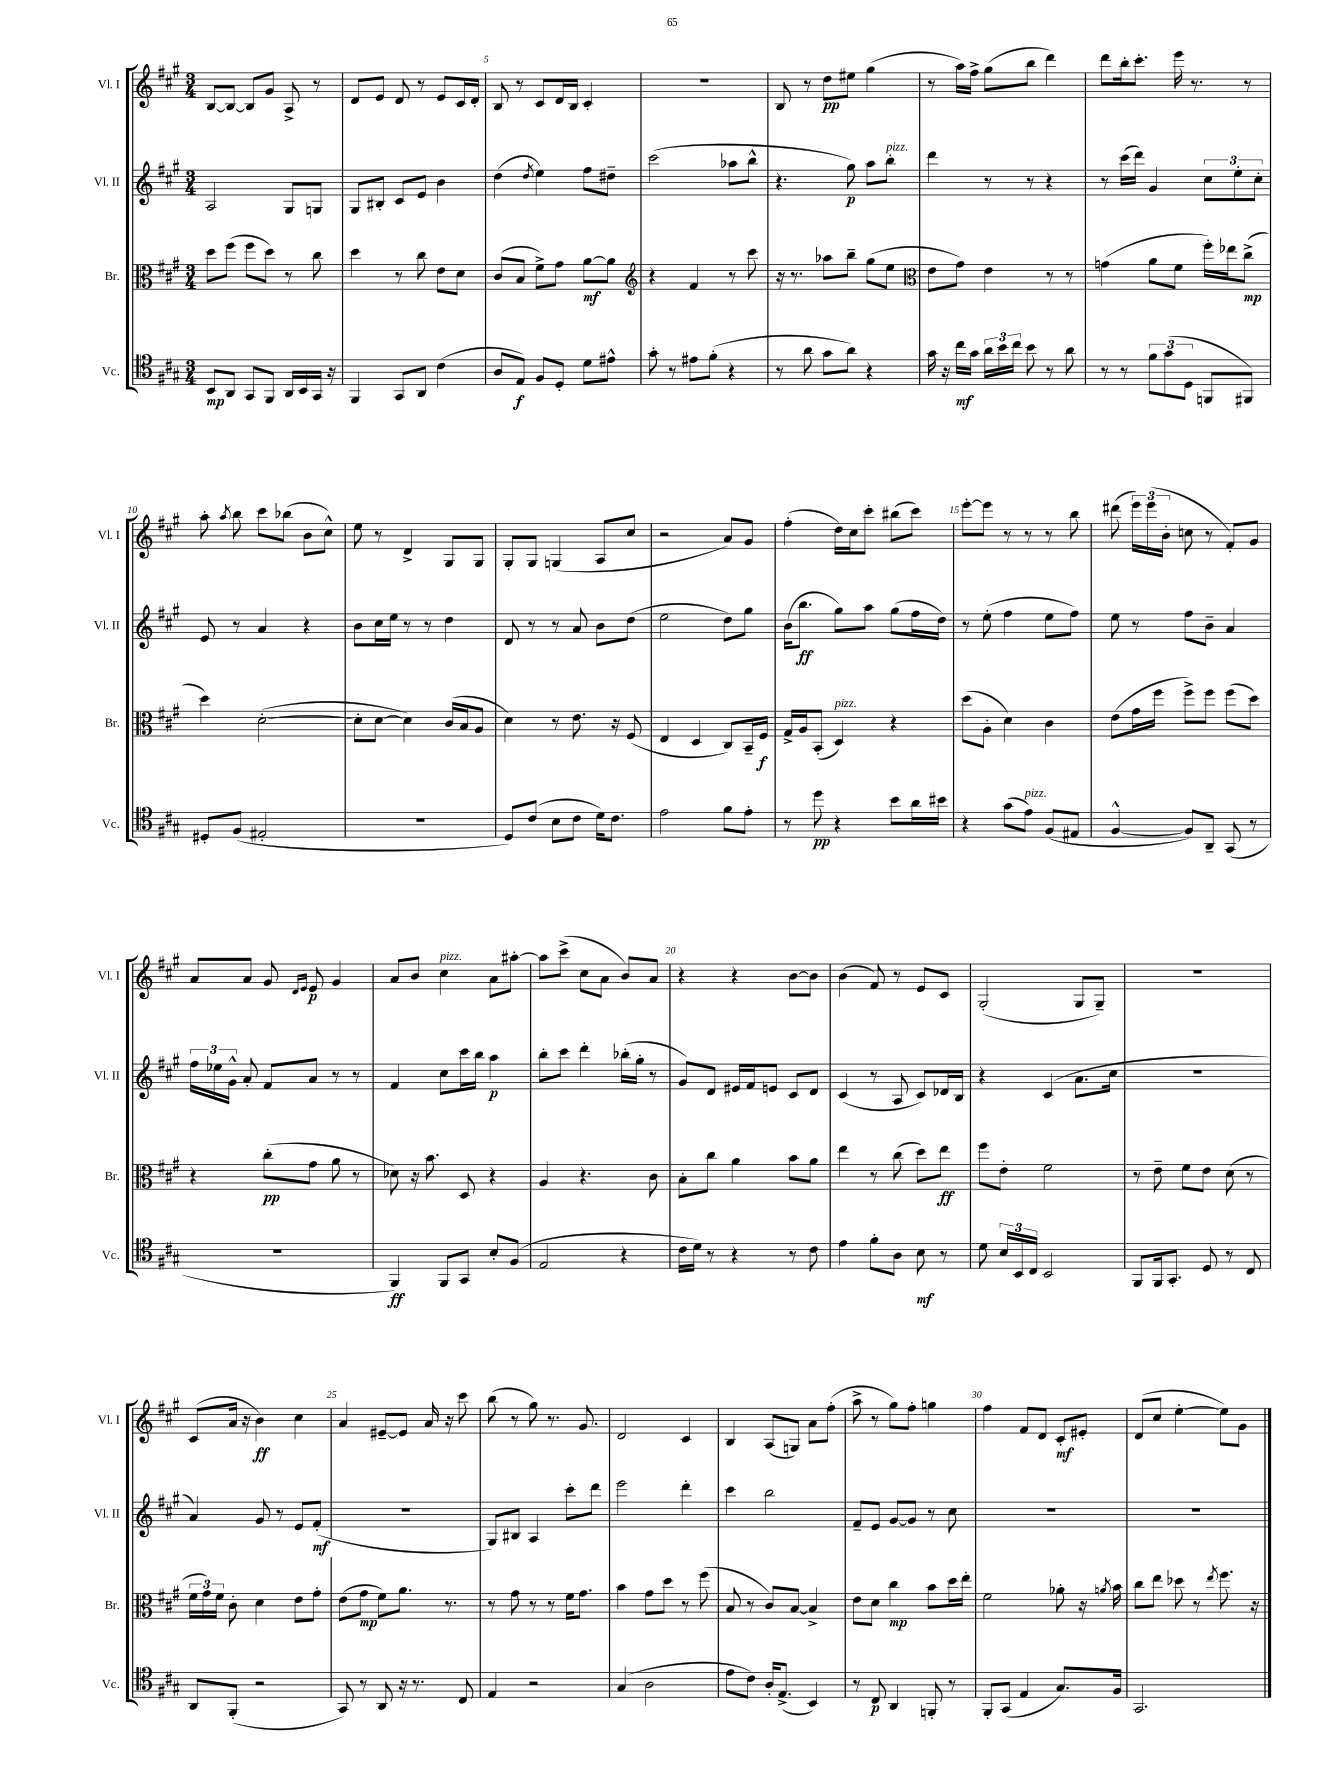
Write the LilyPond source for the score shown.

<<
\new StaffGroup <<
\new Staff = "s0" \with { instrumentName = "Vl. I" shortInstrumentName = "Vl. I" } {
    \clef treble \key a \major \numericTimeSignature \time 3/4
    \autoBeamOff b8[~ b8]~ b8[ gis'8] a8-> r8 |
    d'8[ e'8] d'8 r8 e'8[ cis'16 d'16]-. |
    b8 r8 cis'8[ d'16 b16] cis'4-. |
    R2. |
    b8 r8 d''8[\pp eis''8] gis''4( |
    r8 a''16[) fis''16]-> gis''8[( b''8] d'''4) |
    d'''8[ b''16-. cis'''8.]-. e'''16 r8. r8 |
    a''8-. \acciaccatura { a''8 } b''8 cis'''8[ bes''8]( b'8[ cis''8]-^) |
    e''8 r8 d'4-> gis8[ gis8] |
    gis8[-. gis8] g4( a8[ cis''8] |
    r2 a'8[) gis'8] |
    fis''4-.( d''16[) cis''16 cis'''8]-. bis''8[( cis'''8]) |
    e'''8[~-. e'''8] r8 r8 r8 b''8 |
    dis'''8( \tuplet 3/2 { e'''16[) e'''16( b'16]-. } c''8 r8 fis'8[-.) gis'8] |
    a'8[ a'8] gis'8 \grace { d'16[ e'16] } e'8\p gis'4 |
    a'8[ b'8] cis''4^\markup { \italic "pizz." } a'8[ ais''8]~-. |
    ais''8[ cis'''8]->( cis''8[ a'8] b'8[) a'8] |
    r4 r4 b'8[~ b'8] |
    b'4( fis'8) r8 e'8[ cis'8] |
    gis2-.( gis8[ gis8]--) |
    R2. |
    cis'8[( a'16] r16 b'4\ff) cis''4 |
    a'4 eis'8[~-- eis'8] a'16 r16 cis'''8 |
    b''8( r8 gis''8) r8. gis'8. |
    d'2 cis'4 |
    b4 a8[( g8]) a'8[ fis''8]-.( |
    a''8-> r8 gis''8[) fis''8]-. g''4 |
    fis''4 fis'8[ d'8] cis'8[-.\mf eis'8]-. |
    d'8[( cis''8] e''4~-. e''8[) gis'8] \bar "|." |
}
\new Staff = "s1" \with { instrumentName = "Vl. II" shortInstrumentName = "Vl. II" } {
    \clef treble \key a \major \numericTimeSignature \time 3/4
    \autoBeamOff a2 gis8[ g8] |
    gis8[ bis8]-. cis'8[ e'8] b'4 |
    d''4( \acciaccatura { d''8 } e''4) fis''8[ dis''8]-- |
    cis'''2( aes''8[ b''8]-^ |
    r4. gis''8\p) a''8[ b''8]-.^\markup { \italic "pizz." } |
    d'''4 r8 r8 r4 |
    r8 cis'''16[( d'''16]) gis'4 \tuplet 3/2 { cis''8[ e''8-. cis''8]-. } |
    e'8 r8 a'4 r4 |
    b'8[ cis''16 e''16] r8 r8 d''4 |
    d'8 r8 r8 a'8 b'8[ d''8]( |
    e''2 d''8[) gis''8] |
    b'16[( b''8.]\ff gis''8[) a''8] gis''8[( fis''16 d''16]) |
    r8 e''8-.( fis''4 e''8[ fis''8]) |
    e''8 r8 fis''8[ b'8]-- a'4 |
    \tuplet 3/2 { fis''16[ ees''16 gis'16]-^ } a'8-. fis'8[ a'8] r8 r8 |
    fis'4 cis''8[ cis'''16 b''16] a''4\p |
    b''8[-. cis'''8] d'''4-. bes''16[-.( gis''16]-. r8 |
    gis'8[) d'8] eis'16[ fis'16 e'8] cis'8[ d'8] |
    cis'4( r8 a8 cis'8[) des'16 b16] |
    r4 cis'4( a'8.[ cis''16] |
    R2. |
    a'4) gis'8 r8 e'8[ fis'8]-.\mf( |
    R2. |
    gis8[) bis8] a4 cis'''8[-. d'''8] |
    e'''2 d'''4-. |
    cis'''4 b''2 |
    fis'8[-- e'8] gis'8[~ gis'8] r8 cis''8 |
    R2. |
    R2. \bar "|." |
}
\new Staff = "s2" \with { instrumentName = "Br." shortInstrumentName = "Br." } {
    \clef alto \key a \major \numericTimeSignature \time 3/4
    \autoBeamOff d''8[ fis''8]( fis''8[ d''8]) r8 cis''8 |
    d''4 r8 cis''8 e'8[ d'8] |
    cis'8[( b8] fis'8[->) gis'8] a'8[~\mf a'8] |
    \clef treble r4 fis'4 r8 cis'''8 |
    r16 r8. aes''8[ b''8]-- gis''8[( e''8] |
    \clef alto e'8[ gis'8]) e'4 r8 r8 |
    g'4( a'8[ fis'8] fis''16[-.) ees''16 cis''8]->\mp( |
    d''4) d'2~-.( |
    d'8[-. d'8]~ d'4) cis'16[( b16 a8] |
    d'4) r8 e'8. r16 fis8( |
    e4 d4 cis8[) b,16-- fis16]\f |
    gis16[-> a16 b,8]-.( d4^\markup { \italic "pizz." }) r4 |
    d''8[( a8]-. d'4) cis'4 |
    e'8[( gis'16 fis''16] fis''8[->) fis''8] fis''8[( d''8]) |
    r4 cis''8[-.\pp( gis'8] a'8 r8 |
    des'8) r16 b'8. d8 r4 |
    a4 r4. cis'8 |
    b8[-. cis''8] a'4 b'8[ a'8] |
    e''4 r8 cis''8( d''8[) e''8]\ff |
    fis''8[ e'8]-. fis'2 |
    r8 e'8-- fis'8[ e'8] d'8( r8 |
    \tuplet 3/2 { fis'16[ gis'16) fis'16] } cis'8-. d'4 e'8[ gis'8]-. |
    e'8[( gis'8]\mp fis'8[) a'8.] r8. |
    r8 gis'8 r8 r8 fis'16[ gis'8.] |
    b'4 gis'8[ d''8] r8 fis''8( |
    b8 r8 cis'8[) b8]~ b4-> |
    e'8[ d'8] cis''4\mp b'8[ d''16 e''16]-. |
    fis'2 aes'8-. r16 \acciaccatura { a'8 } b'16 |
    cis''8[ e''8] des''8 r8 \acciaccatura { e''8 } fis''8. r16 \bar "|." |
}
\new Staff = "s3" \with { instrumentName = "Vc." shortInstrumentName = "Vc." } {
    \clef tenor \key a \major \numericTimeSignature \time 3/4
    \autoBeamOff b,8[\mp a,8] gis,8[ fis,8] a,16[ b,16 gis,16] r16 |
    fis,4 gis,8[ a,8] cis'4( |
    a8[ e8]\f) fis8[ d8]-. d'8[ eis'8]-^ |
    gis'8-. r8 eis'8[ fis'8]-.( r4 |
    r8 a'8 gis'8[ a'8]) r4 |
    gis'16 r16 cis''16[\mf gis'16] \tuplet 3/2 { a'16[ b'16 cis''16] } b'8 r8 a'8 |
    r8 r8 \tuplet 3/2 { fis'8[ gis'8( d8] } f,8[ fis,8]) |
    dis8[-. fis8]( eis2-. |
    R2. |
    d8[) cis'8]( b8[ cis'8] d'16[) cis'8.] |
    e'2 fis'8[ e'8]-. |
    r8 d''8\pp r4 b'8[ a'16 bis'16] |
    r4 gis'8[( e'8]^\markup { \italic "pizz." }) fis8[( eis8] |
    fis4~-^ fis8[) a,8]-- gis,8( r8 |
    R2. |
    fis,4\ff) fis,8[ gis,8] b8[-. fis8]( |
    e2 r4 |
    cis'16[ d'16]) r8 r4 r8 cis'8 |
    e'4 fis'8[-. a8] b8\mf r8 |
    d'8 \tuplet 3/2 { b16[ b,16 cis16] } b,2 |
    fis,8[ fis,16 gis,8.]-. d8 r8 cis8 |
    a,8[ fis,8]-.( r2 |
    gis,8) r8 a,8 r16 r8. cis8 |
    e4 r2 |
    gis4( a2 |
    e'8[ cis'8]) a16[-. e8.]->( b,4) |
    r8 cis8\p a,4 f,8-. r8 |
    fis,8[-. gis,8]( e4 gis8.[) fis16] |
    gis,2. \bar "|." |
}
>>
>>
\layout { \context { \Score currentBarNumber = #3 \override BarNumber.break-visibility = ##(#f #t #t) barNumberVisibility = #(every-nth-bar-number-visible 5) } }
